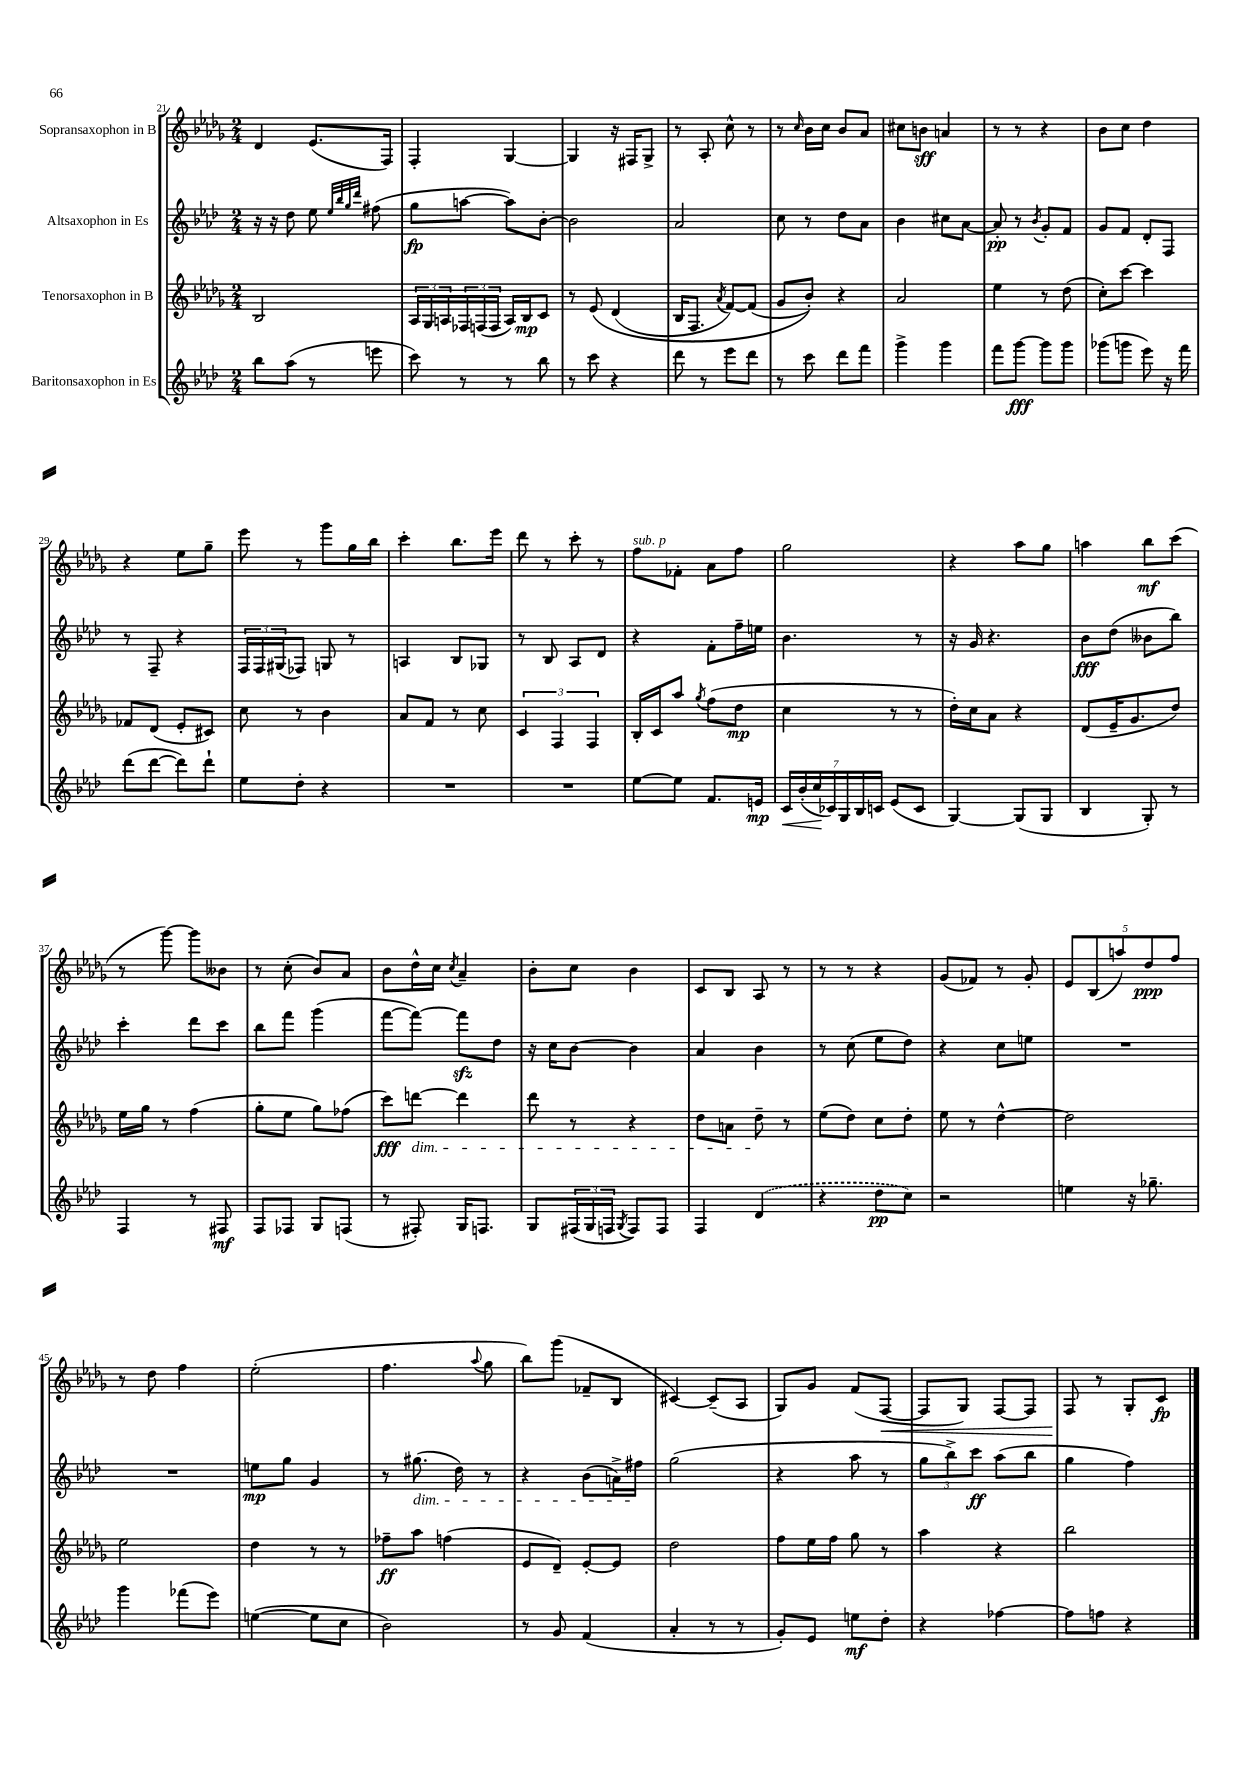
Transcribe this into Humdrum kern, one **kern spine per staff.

**kern	**kern	**kern	**kern
*staff4	*staff3	*staff2	*staff1
*clefG2	*clefG2	*clefG2	*clefG2
*k[b-e-a-d-]	*k[b-e-a-d-g-]	*k[b-e-a-d-]	*k[b-e-a-d-g-]
*M2/4	*M2/4	*M2/4	*M2/4
8bb-	2B-	16r	4d-
.	.	16r	.
(8aa-	.	8dd-	.
8r	.	8ee-	(8.e-
.	.	32qqee-	.
.	.	32qqbb-	.
.	.	32qqgg	.
.	.	32qqddd-	.
8eee	.	(8ff#	.
.	.	.	16F)
=	=	=	=
8ccc)	24A-	8gg	4F'
.	24G-	.	.
.	24A	.	.
8r	24F-	[8aa	.
.	(24F	.	.
.	24F	.	.
8r	16A)	8aa])	[4G-
.	16B-	.	.
8bb-	8c	[8b-'	.
=	=	=	=
8r	8r	2b-]	4G-]
8ccc	&(8e-	.	.
4r	(4d-	.	16r
.	.	.	16F#
.	.	.	8G-^
=	=	=	=
8ddd-	16B-	2a-	8r
.	8.F	.	.
8r	.	.	8A-'
.	8qa-	.	.
8eee-	[8f)	.	8cc^^
8ddd-	(8f]	.	8r
=	=	=	=
8r	8g-	8cc	8r
.	.	.	16qqcc
8ccc	8b-')&)	8r	16b-
.	.	.	16cc
8ddd-	4r	8dd-	8b-
8fff	.	8a-	8a-
=	=	=	=
4ggg^	2a-	4b-	8cc#
.	.	.	8b
4ggg	.	8cc#	4a
.	.	[8a-	.
=	=	=	=
8fff	4ee-	8a-']	8r
[8ggg	.	8r	8r
.	.	8qb-	.
8ggg]	8r	8g'	4r
8ggg	(8dd-	8f	.
=	=	=	=
(8ggg-	8cc')	8g	8b-
8ggg	[8ccc	8f	8cc
8eee-)	4ccc]	8d-'	4dd-
16r	.	8F	.
16fff	.	.	.
=	=	=	=
(8ddd-	8f-	8r	4r
[8ddd-	(8d-	8F~	.
8ddd-])	8e-'	4r	8ee-
8ddd-`	8c#)	.	8gg-~
=	=	=	=
8ee-	8cc	24F	8eee-
.	.	24F	.
.	.	(24G#	.
8dd-'	8r	8F-)	8r
4r	4b-	8G	8ggg-
.	.	8r	16gg-
.	.	.	16bb-
=	=	=	=
2r	8a-	4A	4ccc'
.	8f	.	.
.	8r	8B-	8.bb-
.	8cc	8G-	.
.	.	.	16eee-
=	=	=	=
2r	6c	8r	8ddd-
.	.	8B-	8r
.	6F	.	.
.	.	8A-	8ccc'
.	6F	.	.
.	.	8d-	8r
=	=	=	=
[8ee-	16B-'	4r	8ff
.	16c	.	.
8ee-]	8aa-	.	8f-'
.	8qgg-	.	.
8.f	(8ff	8f'	8a-
.	8dd-	16ff~	8ff
16e	.	16ee	.
=	=	=	=
28c	4cc	4.b-	2gg-
(28b-'	.	.	.
28cc	.	.	.
28c-)	.	.	.
28G	.	.	.
28B-	.	.	.
28c	.	.	.
(8e-	8r	.	.
8c	8r	8r	.
=	=	=	=
[4G)	16dd-')	16r	4r
.	16cc	16g	.
.	8a-	4.r	.
(8G]	4r	.	8aa-
8G	.	.	8gg-
=	=	=	=
4B-	(8d-	8b-	4aa
.	16e-~	(8dd-	.
.	8.g-	.	.
8G')	.	8b--	8bb-
8r	8dd-)	8bb-)	(8ccc
=	=	=	=
4F	16ee-	4ccc'	8r
.	16gg-	.	.
.	8r	.	[8ggg-)
8r	(4ff	8ddd-	8ggg-]
8F#	.	8ccc	8b--
=	=	=	=
8F	8gg-'	8bb-	8r
8F-	8ee-	8fff	(8cc'
8G	8gg-)	(4ggg	8b-)
(8F	(8ff-	.	8a-
=	=	=	=
8r	8ccc)	[8fff	8b-
8F#')	[8ddd	8fff_)	16dd-^^
.	.	.	16cc
.	.	.	8qcc
16G	4ddd]	8fff]	4a-~
8.F	.	.	.
.	.	8dd-	.
=	=	=	=
8G	8ddd-	16r	8b-'
.	.	16cc	.
(24F#	8r	[8b-	8cc
24G	.	.	.
24F	.	.	.
8qG	.	.	.
8F)	4r	4b-]	4b-
8F	.	.	.
=	=	=	=
4F	8dd-	4a-	8c
.	8a	.	8B-
(4d-	8dd-~	4b-	8A-
.	8r	.	8r
=	=	=	=
4r	(8ee-	8r	8r
.	8dd-)	(8cc	8r
8dd-	8cc	8ee-	4r
8cc)	8dd-'	8dd-)	.
=	=	=	=
2r	8ee-	4r	(8g-
.	8r	.	8f-)
.	[4dd-^^	8cc	8r
.	.	8ee	8g-'
=	=	=	=
4ee	2dd-]	2r	10e-
.	.	.	(10B-
.	.	.	10aa)
16r	.	.	.
.	.	.	10dd-
8.gg-~	.	.	.
.	.	.	10ff
=	=	=	=
4ggg	2ee-	2r	8r
.	.	.	8dd-
(8fff-	.	.	4ff
8eee-)	.	.	.
=	=	=	=
([4ee	4dd-	8ee	(2ee-'
.	.	8gg	.
8ee]	8r	4g	.
8cc	8r	.	.
=	=	=	=
2b-)	8ff-~	8r	4.ff
.	8aa-	(8.gg#	.
.	(4ff	.	.
.	.	16dd-)	.
.	.	.	8qqaa-
.	.	8r	8gg-
=	=	=	=
8r	8e-	4r	8bb-)
8g	8d-~)	.	(8ggg-
(4f	[8e-'	(8b-	8f-~
.	8e-]	16a^)	8B-
.	.	16ff#	.
=	=	=	=
4a-'	2dd-	(2gg	[4c#)
8r	.	.	(8c#~]
8r	.	.	8A-
=	=	=	=
8g')	8ff	4r	8G-)
8e-	16ee-	.	8g-
.	16ff	.	.
8ee	8gg-	8aa-	(8f
8dd-'	8r	8r	[8F
=	=	=	=
4r	4aa-	12gg	8F]
.	.	12bb-^)	.
.	.	.	8G-)
.	.	12ccc	.
[4ff-	4r	(8aa-	[8F
.	.	8bb-	8F]
=	=	=	=
8ff-]	2bb-	4gg	8F
8ff	.	.	8r
4r	.	4ff)	8G-'
.	.	.	8c
==	==	==	==
*-	*-	*-	*-
